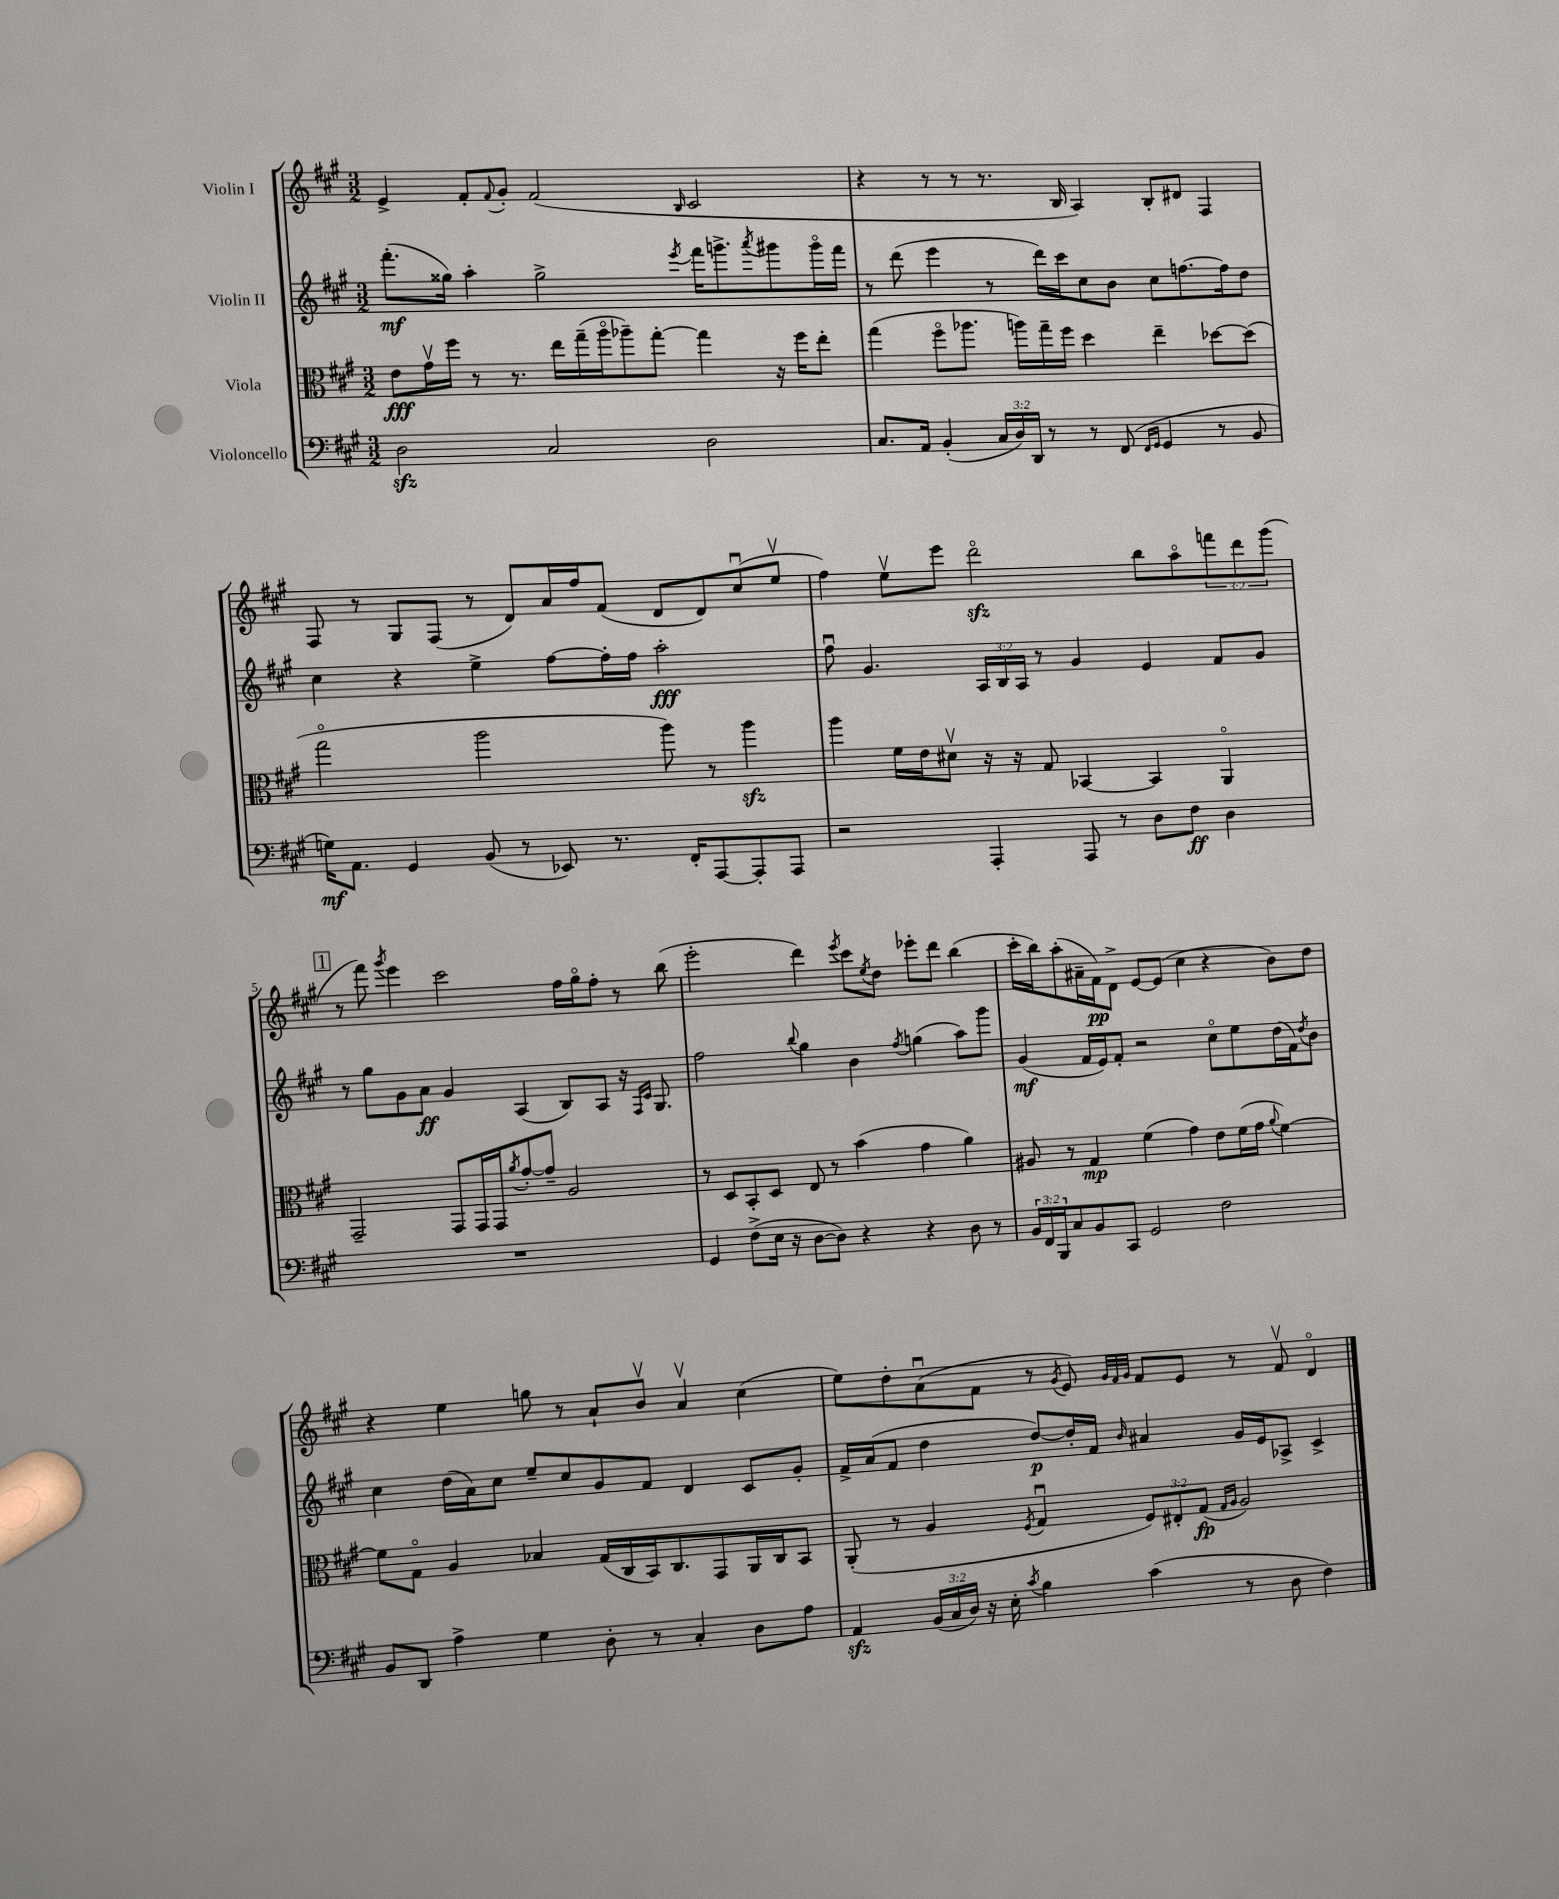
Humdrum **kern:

**kern	**dynam	**kern	**dynam	**kern	**dynam	**kern	**dynam
*part4	*part4	*part3	*part3	*part2	*part2	*part1	*part1
*staff4	*staff4	*staff3	*staff3	*staff2	*staff2	*staff1	*staff1
*I"Violoncello	*	*I"Viola	*	*I"Violin II	*	*I"Violin I	*
*clefF4	*	*clefC3	*	*clefG2	*	*clefG2	*
*k[f#c#g#]	*	*k[f#c#g#]	*	*k[f#c#g#]	*	*k[f#c#g#]	*
*M3/2	*	*M3/2	*	*M3/2	*	*M3/2	*
=1	=1	=1	=1	=1	=1	=1	=1
2Dzz\	.	8e\L	fff	(8.fff#'\L	mf	4e^/	.
.	.	16g#v\L	.	.	.	.	.
.	.	16ff#\JJ	.	16gg##X\Jk)	.	.	.
.	.	8r	.	4aa'\	.	8f#'/L	.
.	.	.	.	.	.	8qqf#/	.
.	.	8.r	.	.	.	8g#'/J	.
2C#/	.	.	.	2gg##^\	.	(2f#/	.
.	.	16ee\LL	.	.	.	.	.
.	.	(16gg#~\	.	.	.	.	.
.	.	16aa\J	.	.	.	.	.
.	.	8aa-X~\)	.	.	.	.	.
.	.	[8gg#'\J	.	.	.	.	.
.	.	.	.	8qeee/	.	16qqB/	.
2D\	.	4gg#\]	.	16fff#\KL	.	2c#/	.
.	.	.	.	8.gggn^\	.	.	.
.	.	.	.	8qaaa/	.	.	.
.	.	16r	.	8ggg#X\	.	.	.
.	.	16ff#\KL	.	.	.	.	.
.	.	8ee'\J	.	16ggg#\L	.	.	.
.	.	.	.	16fff#\JJ	.	.	.
=2	=2	=2	=2	=2	=2	=2	=2
8.C#/L	.	(4gg#\	.	8r	.	4r	.
.	.	.	.	(8ddd\	.	.	.
16AA/Jk	.	.	.	.	.	.	.
(4BB'/	.	8ff#\L	.	4eee\	.	8r	.
.	.	8.aa-X\J	.	.	.	8r	.
24C#/LL	.	.	.	8r	.	8.r	.
24D/)	.	.	.	.	.	.	.
.	.	16aan\LL)	.	.	.	.	.
24DD/JJ	.	.	.	.	.	.	.
8r	.	16gg#~\	.	16ddd\LL)	.	.	.
.	.	16ff#\JJ	.	16ccc#\J	.	16B/	.
8r	.	4dd\	.	8cc#\	.	4A/)	.
(8FF#/	.	.	.	8b\J	.	.	.
16qqFF#/LL	.	.	.	.	.	.	.
16qqGG#/JJ	.	.	.	.	.	.	.
4GG#/	.	4ee~\	.	8cc#\L	.	8B'/L	.
.	.	.	.	[8.ffn\	.	8d#X/J	.
8r	.	[8dd-X\L	.	.	.	4F#/	.
.	.	.	.	16ff\k]	.	.	.
8BB/	.	(8dd-\J]	.	8dd\J	.	.	.
!!LO:LB:g=z
=3	=3	=3	=3	=3	=3	=3	=3
16Gn\KL)	mf	2gg#\	.	4cc#\	.	8F#/	.
8.AA\J	.	.	.	.	.	.	.
.	.	.	.	.	.	8r	.
4GG#/	.	.	.	4r	.	8G#/L	.
.	.	.	.	.	.	(8F#/J	.
(8BB/	.	2aa\	.	4ee^\	.	8r	.
8r	.	.	.	.	.	8d/L)	.
8EE-X/)	.	.	.	[8ff#\L	.	16a/L	.
.	.	.	.	.	.	16ff#/J	.
8.r	.	.	.	16ff#'\L]	.	(8f#/J	.
.	.	.	.	16ff#\JJ	.	.	.
.	.	8aa\)	.	2aa'\	fff	8d/L	.
16FF#'/KL	.	.	.	.	.	.	.
[8AAA/	.	8r	.	.	.	8d/)	.
8AAA'/]	.	4aazz\	.	.	.	(8cc#u/	.
8AAA/J	.	.	.	.	.	8eev/J	.
=4	=4	=4	=4	=4	=4	=4	=4
2r	.	4aa\	.	8ff#u\	.	4ff#\)	.
.	.	.	.	4.g#/	.	.	.
.	.	16f#\LL	.	.	.	8eev\L	.
.	.	16e\J	.	.	.	.	.
.	.	8d#Xv\J	.	.	.	8eee\J	.
4AAA'/	.	16r	.	24A/LL	.	2dddzz\	.
.	.	.	.	24B/	.	.	.
.	.	16r	.	.	.	.	.
.	.	.	.	24A/JJ	.	.	.
.	.	8G#/	.	8r	.	.	.
8AAA/	.	[4BB-X/	.	4g#/	.	.	.
8r	.	.	.	.	.	.	.
8D\L	.	4BB-/]	.	4e/	.	8bb\L	.
8F#\J	ff	.	.	.	.	8aa\	.
4D\	.	4AA/	.	8f#/L	.	12fffn\	.
.	.	.	.	.	.	12ddd\	.
.	.	.	.	8g#/J	.	.	.
.	.	.	.	.	.	(12ggg#\J	.
!!LO:LB:g=z
!!LO:REH:place=s1:t=1
=5	=5	=5	=5	=5	=5	=5	=5
1.r	.	2GG#~/	.	8r	.	8r	.
.	.	.	.	8gg#\L	.	8fff#\)	.
.	.	.	.	.	.	8qggg#/	.
.	.	.	.	8g#\	.	4eee\	.
.	.	.	.	8a\J	ff	.	.
.	.	8GG#/L	.	4g#/	.	2ccc#\	.
.	.	16GG#/L	.	.	.	.	.
.	.	16GG#/J	.	.	.	.	.
.	.	8qa/	.	.	.	.	.
.	.	[8g#'/	.	(4A/	.	.	.
.	.	8g#~/J]	.	.	.	.	.
.	.	2A/	.	8B/L)	.	16ff#\LL	.
.	.	.	.	.	.	16gg#\J	.
.	.	.	.	8A/J	.	8ff#'\J	.
.	.	.	.	16r	.	8r	.
.	.	.	.	16qqF#/LL	.	.	.
.	.	.	.	16qqc#/JJ	.	.	.
.	.	.	.	8.G#/	.	.	.
.	.	.	.	.	.	(8bb\	.
=6	=6	=6	=6	=6	=6	=6	=6
4GG#/	.	8r	.	2ff#\	.	2eee'\	.
.	.	8D/L	.	.	.	.	.
(8F#^\L	.	8BB'/	.	.	.	.	.
16E\Jk	.	8D/J	.	.	.	.	.
16r	.	.	.	.	.	.	.
.	.	.	.	8qqbb/	.	.	.
[8D\L	.	8E/	.	4gg#\	.	4ddd\)	.
8D\J])	.	8r	.	.	.	.	.
.	.	.	.	.	.	8qeee/	.
4r	.	(4b\	.	4b\	.	8ccc#\L	.
.	.	.	.	.	.	8qee/	.
.	.	.	.	.	.	8dd\J	.
.	.	.	.	8qff#/	.	.	.
4r	.	4g#\	.	(4ggn\	.	8eee-X'\L	.
.	.	.	.	.	.	8ddd\J	.
8D\	.	4a\)	.	8aa\L)	.	(4bb\	.
8r	.	.	.	8ggg#\J	.	.	.
=7	=7	=7	=7	=7	=7	=7	=7
24BB/LL	.	8A#X/	.	(4g#/	mf	16ccc#'\LL	.
24FF#/	.	.	.	.	.	.	.
.	.	.	.	.	.	16bb\J)	.
24BBB/J	.	.	.	.	.	.	.
8C#/	.	8r	.	.	.	(8aa'\	.
8BB/	.	4G#/	mp	16f#/LL	.	16a#X~\L	.
.	.	.	.	16e/J)	.	16f#\J)	pp
8CC#/J	.	.	.	8f#'/J	.	8d^\J	.
2GG#/	.	(4f#\	.	2r	.	[8e/L	.
.	.	.	.	.	.	(8e/J]	.
.	.	4g#\)	.	.	.	4cc#\	.
2F#\	.	8e\L	.	8cc#\L	.	4r	.
.	.	(16f#\L	.	8ee\	.	.	.
.	.	16g#\JJ	.	.	.	.	.
.	.	8qqa/	.	.	.	.	.
.	.	[4f#\)	.	(16dd\L	.	8b\L)	.
.	.	.	.	16f#\J)	.	.	.
.	.	.	.	8qdd/	.	.	.
.	.	.	.	8b\J	.	8dd\J	.
!!LO:LB:g=z
=8	=8	=8	=8	=8	=8	=8	=8
8BB/L	.	8f#\L]	.	4cc#\	.	4r	.
8DD/J	.	8G#\J	.	.	.	.	.
4A^\	.	4A/	.	(16dd\LL	.	4ee\	.
.	.	.	.	16a\J)	.	.	.
.	.	.	.	8cc#\J	.	.	.
4G#\	.	4B-X/	.	8ee~/L	.	8ggn\	.
.	.	.	.	8cc#/	.	8r	.
8D'\	.	(16G#/LL	.	8g#/	.	8a`/L	.
.	.	16C#/	.	.	.	.	.
8r	.	16BB/J)	.	8f#/J	.	8bv/J	.
.	.	8.C#/	.	.	.	.	.
4C#'/	.	.	.	4d/	.	4av/	.
.	.	8GG#/	.	.	.	.	.
8D\L	.	16AA/L	.	8c#/L	.	(4cc#\	.
.	.	16C#/J	.	.	.	.	.
8A\J	.	8BB/J	.	8g#'/J	.	.	.
=9	=9	=9	=9	=9	=9	=9	=9
4AAzz/	.	(8AA'/	.	16f#^/LL	.	8ee\L)	.
.	.	.	.	(16a/J	.	.	.
.	.	8r	.	8f#/J	.	8dd'\	.
(24BB/LL	.	4A/	.	4dd\	.	(8au\	.
24C#/	.	.	.	.	.	.	.
24D/JJ)	.	.	.	.	.	.	.
16r	.	.	.	.	.	8f#\J	.
16E'\	.	.	.	.	.	.	.
8qc#/	.	8qF#/	.	.	.	.	.
4B\	.	4G#u/	.	[8dd/L)	p	8r	.
.	.	.	.	.	.	8qg#/	.
.	.	.	.	16dd'/L]	.	8e/)	.
.	.	.	.	16f#/JJ	.	.	.
.	.	.	.	.	.	32qqg#/LLL	.
.	.	.	.	.	.	32qqf#/	.
.	.	.	.	16qqb/	.	32qqg#/JJJ	.
(4c#\	.	12F#/L)	.	4a#X/	.	8f#/L	.
.	.	12E#X'/	.	.	.	.	.
.	.	.	.	.	.	8e/J	.
.	.	(12G#/J	fp	.	.	.	.
.	.	16qqG#/LL	.	.	.	.	.
.	.	16qqA/JJ	.	.	.	.	.
8r	.	2A/)	.	16g#/LL	.	8r	.
.	.	.	.	16e/J	.	.	.
8D\	.	.	.	8A-X^/J	.	8f#v/	.
4F#\)	.	.	.	4c#^/	.	4d/	.
==	==	==	==	==	==	==	==
*-	*-	*-	*-	*-	*-	*-	*-
